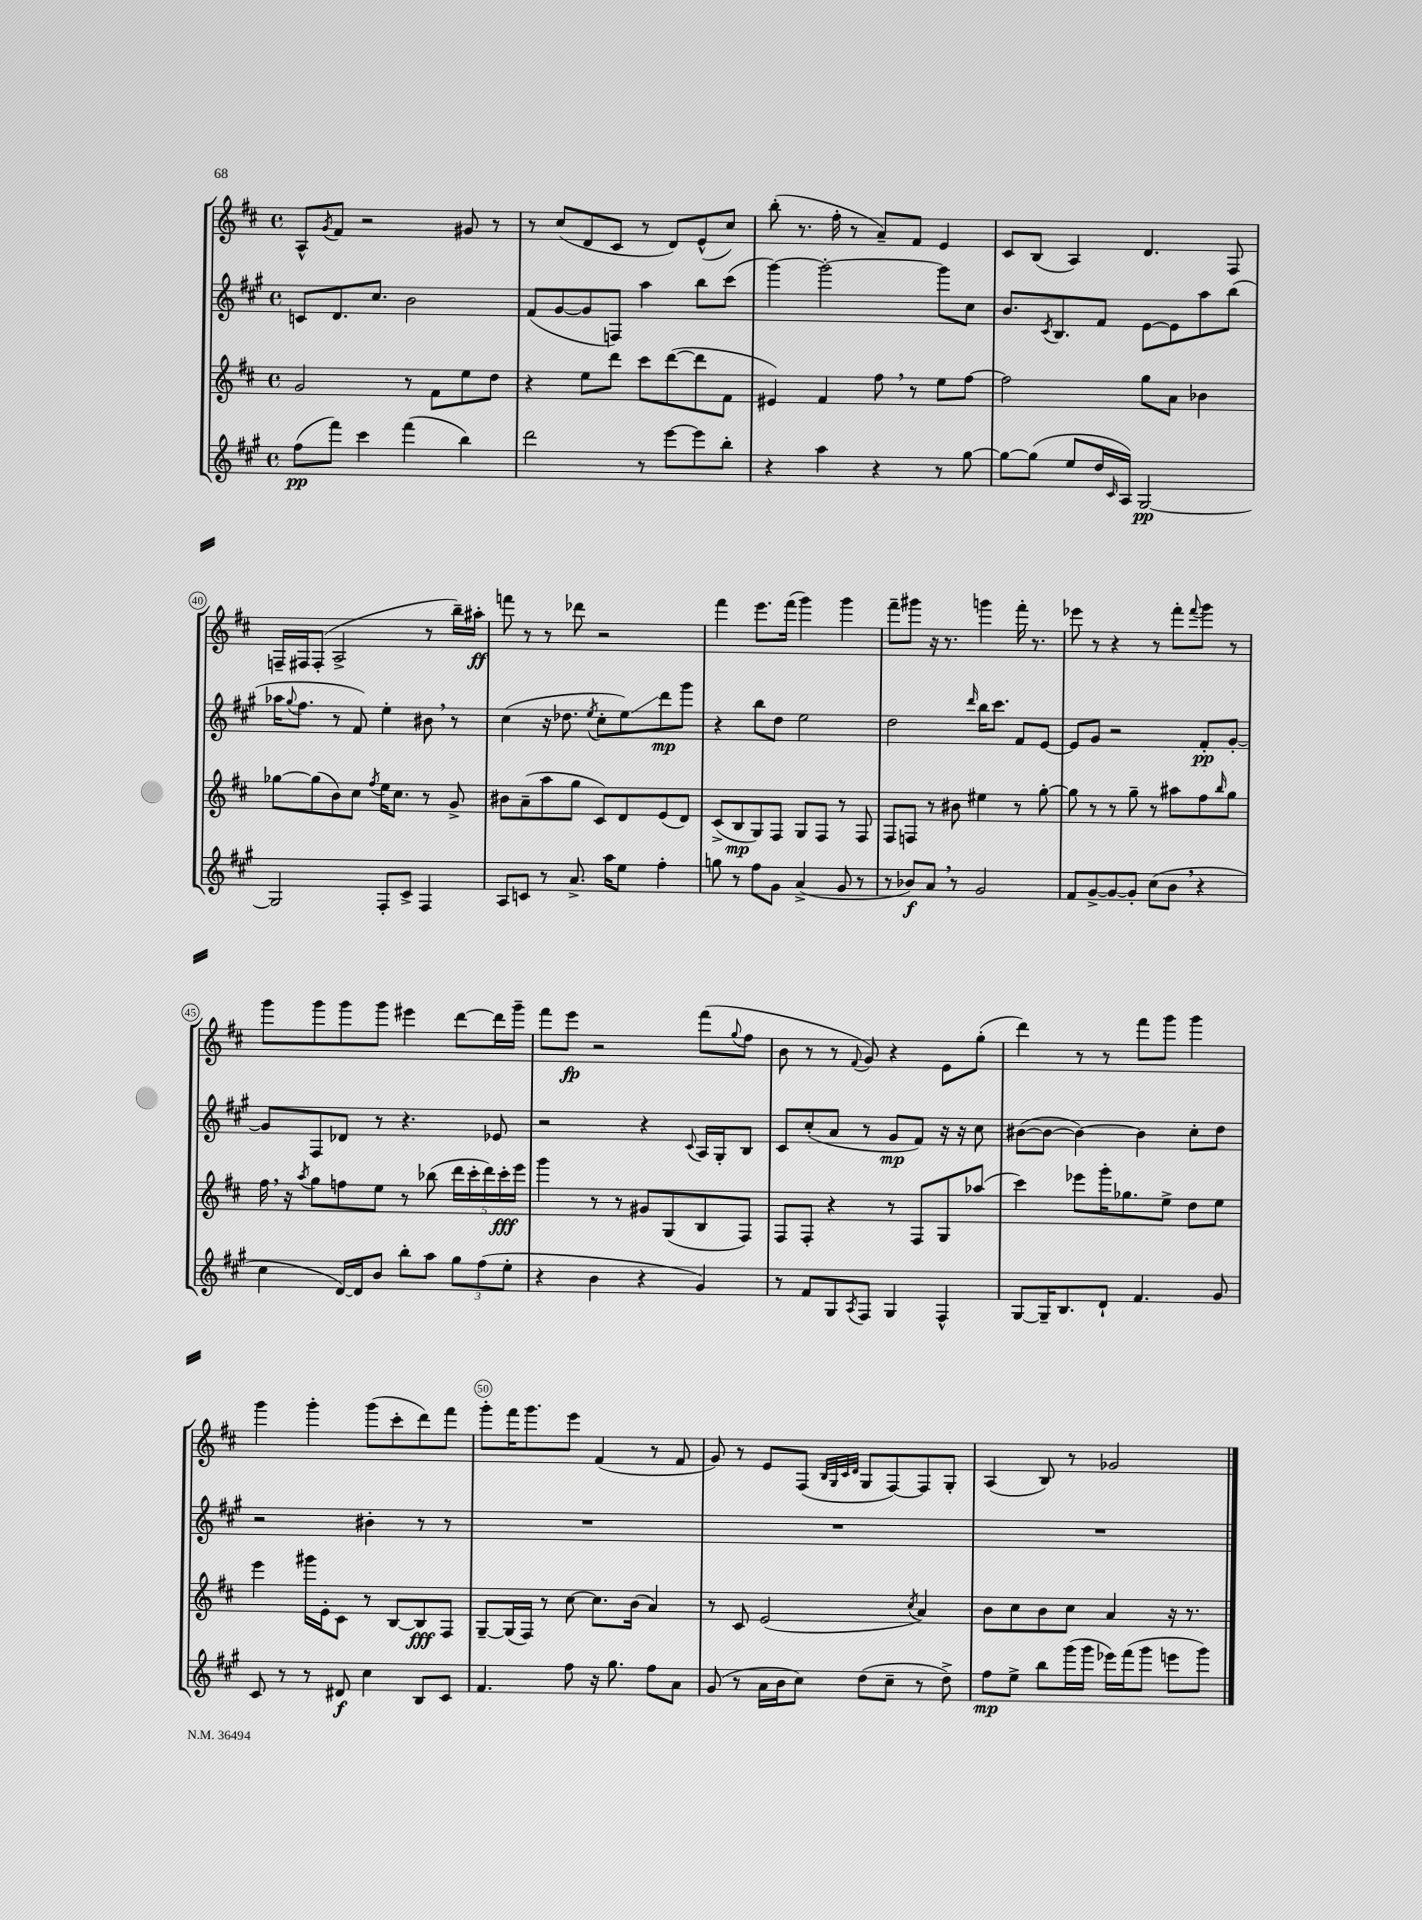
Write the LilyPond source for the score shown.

<<
\new StaffGroup <<
\new Staff = "s0" {
    \clef treble \key d \major \defaultTimeSignature \time 4/4
    a8-^ \acciaccatura { g'8 } fis'8 r2 gis'8 r8 |
    r8 cis''8( d'8 cis'8 r8 d'8) e'8-^( cis''8) |
    b''8-.( r8. fis''16-. r8 a'8--) fis'8 e'4 |
    cis'8 b8( a4) d'4. fis8 |
    f16-- fis16 fis8-.( a2-> r8 b''16--) ais''16-.\ff |
    f'''8 r8 r8 des'''8 r2 |
    fis'''4 e'''8. fis'''16( g'''4) g'''4 |
    fis'''8-- gis'''8 r16 r8. g'''4 fis'''16-. r8. |
    ees'''8 r8 r4 r8 fis'''8-. \appoggiatura { fis'''8 } g'''8 r8 |
    g'''8 g'''8 g'''8 g'''8 eis'''4 d'''8~ d'''16 g'''16-- |
    fis'''8 e'''8\fp r2 fis'''8( \appoggiatura { g''8 } fis''8 |
    b'8 r8 r8 \appoggiatura { fis'8 } g'8) r4 e'8 g''8-.( |
    d'''4) r8 r8 fis'''8 g'''8 g'''4 |
    g'''4 g'''4-. g'''8( cis'''8-. d'''8) fis'''8 |
    g'''8-. fis'''16 g'''8. e'''8 fis'4( r8 fis'8 |
    g'8) r8 e'8 fis8( \grace { b32 g32 cis'32 d'32 } g8 fis8~) fis8 g8-. |
    a4( b8) r8 ges'2 \bar "|." |
}
\new Staff = "s1" {
    \clef treble \key a \major \defaultTimeSignature \time 4/4
    c'8 d'8. cis''8. b'2 |
    fis'8( gis'8~ gis'8 f8) a''4 b''8 cis'''8( |
    gis'''4~) gis'''2~-. gis'''8 cis''8 |
    b'8. \acciaccatura { cis'8 } b8. fis'8 e'8~ e'8 a''8 b''8( |
    aes''16 \appoggiatura { gis''8 } fis''8. r8 fis'8) e''4-. bis'8 \breathe r8 |
    cis''4( r16 des''8. \acciaccatura { e''8 } cis''8-. e''8\glissando) d'''8\mp gis'''8 |
    r4 b''8 d''8 e''2 |
    d''2 \grace { d'''16 } b''16 cis'''8. fis'8 e'8~ |
    e'8 gis'8 r2 fis'8-.\pp gis'8~-. |
    gis'8 fis8 des'8 r8 r4. ees'8 |
    r2 r4 \appoggiatura { cis'8 } a16 gis16-. b8 |
    cis'8 cis''8-.( a'8 r8 gis'8\mp fis'8) r16 r16 cis''8 |
    bis'8~( bis'8~ bis'4~) bis'4 cis''8-. d''8 |
    r2 bis'4-. r8 r8 |
    R1 |
    R1 |
    R1 \bar "|." |
}
\new Staff = "s2" {
    \clef treble \key d \major \defaultTimeSignature \time 4/4
    g'2 r8 fis'8 e''8 d''8 |
    r4 e''8 d'''8 cis'''8 d'''8~( d'''8 fis'8 |
    eis'4) fis'4 fis''8 \breathe r8 e''8 fis''8~ |
    fis''2 g''8 a'8 bes'4 |
    ges''8~ ges''8( b'8) cis''8 \acciaccatura { fis''8 } e''16 cis''8. r8 g'8-> |
    bis'8 a'8--( a''8 g''8 cis'8) d'8 e'8( d'8) |
    cis'8->( b8\mp g8) fis8 g8 fis8 r8 fis8 |
    fis8 f8 r8 bis'8 eis''4 r8 g''8~-. |
    g''8 r8 r8 g''8-- r8 ais''8 fis''8 \grace { b''16 } g''8 |
    fis''16 \breathe r16 \acciaccatura { a''8 } g''8 f''8 e''8 r8 bes''8( \tuplet 5/4 { d'''16 cis'''16-. d'''16) cis'''16-.\fff e'''16 } |
    g'''4 r8 r8 gis'8 g8( b8 fis8) |
    fis8 fis8-. r4 r8 fis8 g8 aes''8( |
    cis'''4) ees'''8 g'''16-. ges''8. e''8-> d''8 e''8 |
    e'''4 gis'''16 e'16-. cis'8 r8 b8~ b8\fff fis8 |
    g8~-- g16( fis16) r8 cis''8~ cis''8. b'16( a'4) |
    r8 cis'8 e'2( \acciaccatura { cis''8 } a'4) |
    b'8 cis''8 b'8 cis''8 a'4 r16 r8. \bar "|." |
}
\new Staff = "s3" {
    \clef treble \key a \major \defaultTimeSignature \time 4/4
    fis''8\pp( fis'''8) cis'''4 fis'''4( b''4) |
    d'''2 r8 e'''8~ e'''8 b''8-. |
    r4 a''4 r4 r8 gis''8~ |
    gis''8~ gis''8( e''8 d''16 \grace { cis'16 } a16) gis2~\pp |
    gis2 fis8-. cis'8-> fis4 |
    a8 c'8 r8 a'8.-> a''16 e''8 fis''4-. |
    g''8 r8 fis''8 gis'8 a'4->( gis'8 r8 |
    r8 bes'8\f) a'8 \breathe r8 gis'2 |
    fis'8 gis'8~-> gis'8~ gis'8-. cis''8( b'8 \breathe r4 |
    cis''4 d'16~) d'16 b'8 b''8-. a''8 \tuplet 3/2 { gis''8 fis''8( e''8-. } |
    r4 b'4 r4 gis'4) |
    r8 fis'8 gis8 \acciaccatura { a8 } fis8 gis4 fis4-^ |
    gis8~ gis16-- b8. d'8-! fis'4. gis'8 |
    cis'8 r8 r8 dis'8\f cis''4 b8 cis'8 |
    fis'4. fis''8 r16 gis''8. fis''8 a'8 |
    gis'8( r8 a'16 b'16 cis''8) d''8( cis''8-- r8 d''8->) |
    fis''8\mp e''8-> b''8 gis'''16( gis'''16 ees'''16) fis'''16( gis'''8 e'''8 gis'''8) \bar "|." |
}
>>
>>
\layout { \context { \Score currentBarNumber = #36 \override BarNumber.break-visibility = ##(#f #t #t) barNumberVisibility = #(every-nth-bar-number-visible 5) \override BarNumber.stencil = #(make-stencil-circler 0.1 0.3 ly:text-interface::print) } }
